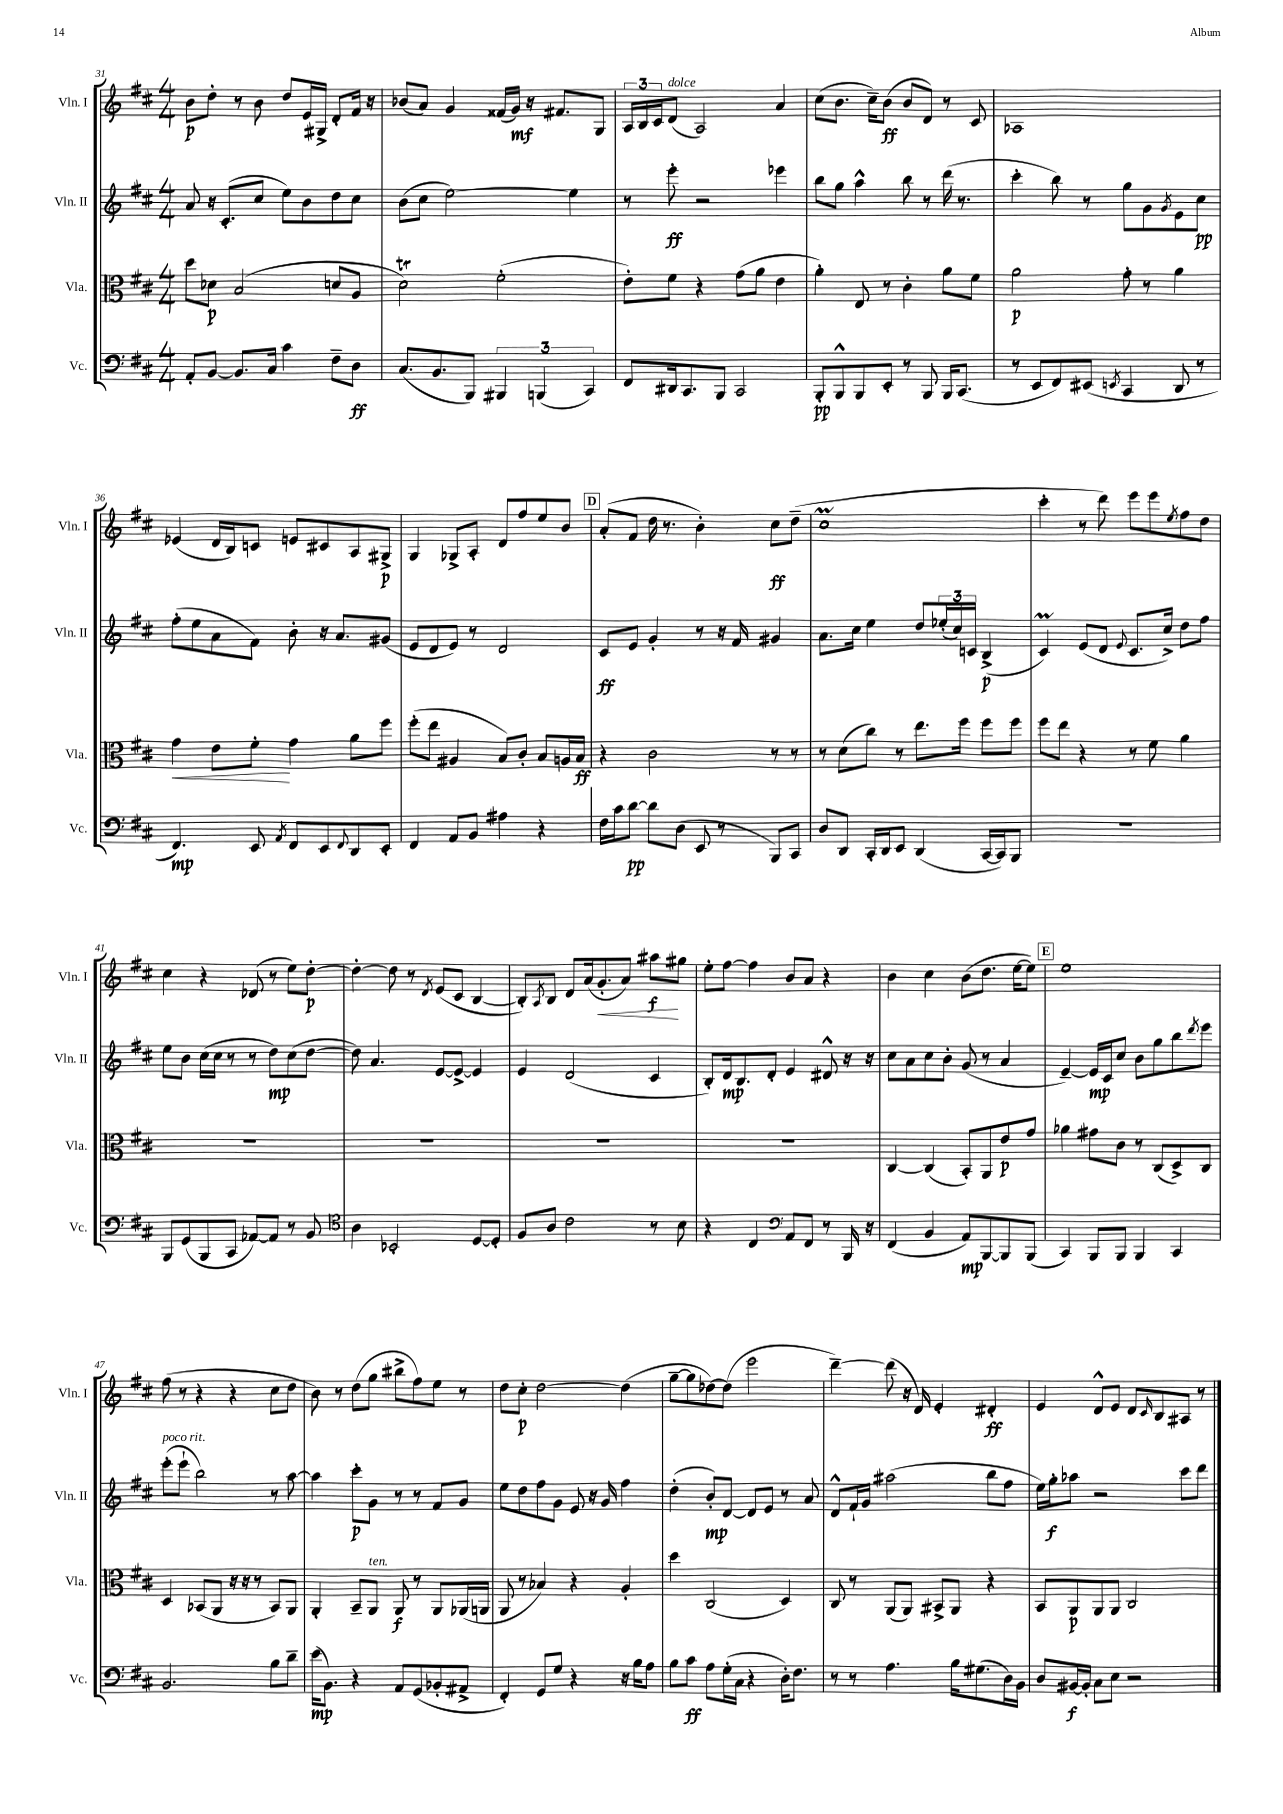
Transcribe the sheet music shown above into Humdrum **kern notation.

**kern	**kern	**kern	**kern
*staff4	*staff3	*staff2	*staff1
*clefF4	*clefC3	*clefG2	*clefG2
*k[f#c#]	*k[f#c#]	*k[f#c#]	*k[f#c#]
*M4/4	*M4/4	*M4/4	*M4/4
8AA'	8dd	8a	8b
[8BB	8d-	16r	8dd'
.	.	(8.c#'	.
8.BB]	(2B	.	8r
.	.	8cc#	8b
16C#	.	.	.
4c#	.	8ee)	8dd
.	.	8b	16e
.	.	.	16G#^
8F#~	8d	8dd	8d'
8D	8A	8cc#	16f#
.	.	.	16r
=	=	=	=
(8.C#	2d)	(8b	(8b-
.	.	8cc#	8a)
8.BB	.	.	.
.	.	[2ee)	4g
8BBB)	.	.	.
6BBB#	(2f#'	.	(16f##
.	.	.	16g)
.	.	.	16r
(6BBB	.	.	.
.	.	.	8.f#
.	.	4ee]	.
6CC#)	.	.	.
.	.	.	8G
=	=	=	=
8FF#	8e')	8r	24A
.	.	.	24B
.	.	.	24c#
16DD#	8f#	8eee'	(8d
8.CC#	.	.	.
.	4r	2r	2A)
8BBB	.	.	.
2CC#	(8g	.	.
.	8a	.	.
.	4e	4eee-	4a
=	=	=	=
8BBB'	4a')	8bb	(8cc#
8BBB^^	.	8gg	8.b
8BBB	8E	4aa^^	.
.	.	.	16cc#~)
8EE'	8r	.	(8b
8r	4c#'	8bb	8b
8BBB	.	8r	8d)
16BBB	8a	(16ddd	8r
(8.CC#	.	8.r	.
.	8f#	.	8c#
=	=	=	=
8r	2a	4ccc#'	1A-
8EE	.	.	.
8FF#)	.	8bb)	.
(8EE#	.	8r	.
8qEE	.	.	.
4CC#	8g'	8gg	.
.	8r	8g	.
.	.	8qg	.
8DD	4a	8e	.
8r	.	8cc#	.
=	=	=	=
4.FF#)	4g	(8ff#'	(4e-
.	.	8ee	.
.	8e	8a	16d
.	.	.	16B)
8EE	8f#'	8f#)	8c
8qAA	.	.	.
8FF#	4g	8b'	8e
8EE	.	16r	8c#
.	.	8.a	.
8qqFF#	.	.	.
8DD	8a	.	8A
8EE'	8ff#	(8g#	8G#^
=	=	=	=
4FF#	(8ff#'	8e	4G
.	8ee	8d	.
8AA	4A#	8e)	8G-^
8BB	.	8r	8A'
4A#	8B)	2d	8d
.	8c#'	.	8ff#
4r	8B	.	8ee
.	16A	.	8b
.	16B	.	.
=	=	=	=
16F#	4r	8c#	(8a'
16c#	.	.	.
[8d	.	8e	8f#
8d]	2c#	4g'	16dd
.	.	.	8.r
(8D	.	.	.
8EE	.	8r	4b')
8r	.	16r	.
.	.	16f#	.
8BBB)	8r	4g#	8cc#
8CC#	8r	.	(8dd~
=	=	=	=
8D	8r	8.a	1cc#
8DD	(8d	.	.
.	.	16cc#	.
16CC#'	8cc#)	4ee	.
16DD	.	.	.
8EE	8r	.	.
(4DD	8.ee	8dd	.
.	.	(24ee-'	.
.	.	24cc#)	.
.	16ff#	.	.
.	.	24c	.
[16CC#	8ff#	(4B^	.
16CC#])	.	.	.
8BBB	8ff#	.	.
=	=	=	=
1r	8ff#	4c#)	4ccc#'
.	8ee	.	.
.	4r	(8e	8r
.	.	8d	8ddd)
.	.	8qqe	.
.	8r	8.c#	8eee
.	8f#	.	8eee
.	.	16cc#^)	.
.	.	.	8qee
.	4a	8dd	8ff#
.	.	8ff#	8dd
=	=	=	=
8BBB	1r	8ee	4cc#
(8GG	.	8b	.
8BBB	.	(16cc#	4r
.	.	16cc#	.
8CC#	.	8r	.
[8AA-)	.	8r	(8d-
8AA-]	.	8dd)	8r
8r	.	(8cc#	8ee)
8BB	.	[8dd	[8dd'
=	=	=	=
*clefC4	*	*	*
4A	1r	8dd])	4dd'_
.	.	4.a	.
2BB-'	.	.	8dd]
.	.	.	8r
.	.	.	8qd
.	.	[8e	(8e
.	.	8e^_	8c#
[8D	.	4e]	[4B
8D']	.	.	.
=	=	=	=
8F#	1r	4e	8B'])
.	.	.	8qA
8A	.	.	8B
2c#	.	(2d	8d
.	.	.	(16a
.	.	.	8.g'
.	.	.	8a)
8r	.	4c#	8aa#
8B	.	.	8gg#
=	=	=	=
4r	1r	8B')	8ee'
.	.	16d	[8ff#
.	.	8.B	.
4C#	.	.	4ff#]
.	.	8d'	.
*clefF4	*	*	*
8AA	.	4e	8b
8FF#	.	.	8a
8r	.	8d#^^	4r
16BBB	.	16r	.
16r	.	16r	.
=	=	=	=
(4FF#	[4C#	8cc#	4b
.	.	8a	.
4BB	(4C#]	8cc#	4cc#
.	.	8b'	.
8AA)	8BB')	(8g	(8b
[8BBB	8AA	8r	8.dd
8BBB]	8e	4a	.
.	.	.	[16ee
(8BBB	8g	.	8ee])
=	=	=	=
4CC#)	4a-	[4e~)	1ee
8BBB	8g#	16e]	.
.	.	16c#	.
8BBB	8c#	8cc#	.
4BBB	8r	8b	.
.	(8C#	8gg	.
4CC#	8D^)	8bb	.
.	.	8qddd	.
.	8C#	8eee	.
=	=	=	=
2.BB	4D	(8eee'	(8ff#
.	.	8eee`	8r
.	(8BB-	2bb)	4r
.	8AA	.	.
.	16r	.	4r
.	16r	.	.
.	8r	.	.
8B	8BB-)	8r	8cc#
8d~	8AA	[8aa	8dd
=	=	=	=
(16e	4AA'	4aa]	8b)
8.BB)	.	.	.
.	.	.	8r
4r	8BB~	8ccc#'	(8dd
.	8AA	8g	8gg
8AA	8AA	8r	8bb#^
(8GG	8r	8r	8ff#)
8BB-'	8AA	8f#	8ee
8AA#^	(16AA-	8g	8r
.	16AA	.	.
=	=	=	=
4FF#')	8AA	8ee	8dd
.	8r	8dd	8cc#'
8GG	4B-)	8ff#	[2dd
8G	.	8g	.
4r	4r	8e	.
.	.	16r	.
.	.	16g	.
16r	4A'	4ff#	(4dd]
16B	.	.	.
8A	.	.	.
=	=	=	=
8B	4dd	(4dd'	[8gg~
8c#	.	.	8gg]
8A	(2C#	8b')	[8dd-)
(16G'	.	[8d	(8dd-]
16C#	.	.	.
4r	.	8d]	2eee
.	.	8e	.
16D')	4D)	8r	.
8.F#	.	.	.
.	.	8a	.
=	=	=	=
8r	8C#	8d^^	[4ddd~)
8r	8r	16f#`	.
.	.	16g	.
4.A	(8AA	(2aa#	(8ddd]
.	8AA)	.	16r
.	.	.	16d)
.	8BB#^	.	4e'
16B	8AA	.	.
(8.G#	.	.	.
.	4r	8bb	4d#'
16D)	.	8ff#	.
16BB	.	.	.
=	=	=	=
8D	8BB	16ee)	4e
.	.	16gg'	.
[16BB#	8AA	8aa-	.
16BB#']	.	.	.
8C#	8AA	2r	8d^^
8E	8AA	.	8e
2r	2C#	.	8d
.	.	.	16qqc#
.	.	.	8B
.	.	8ccc#	8A#
.	.	8ddd	8r
==	==	==	==
*-	*-	*-	*-
